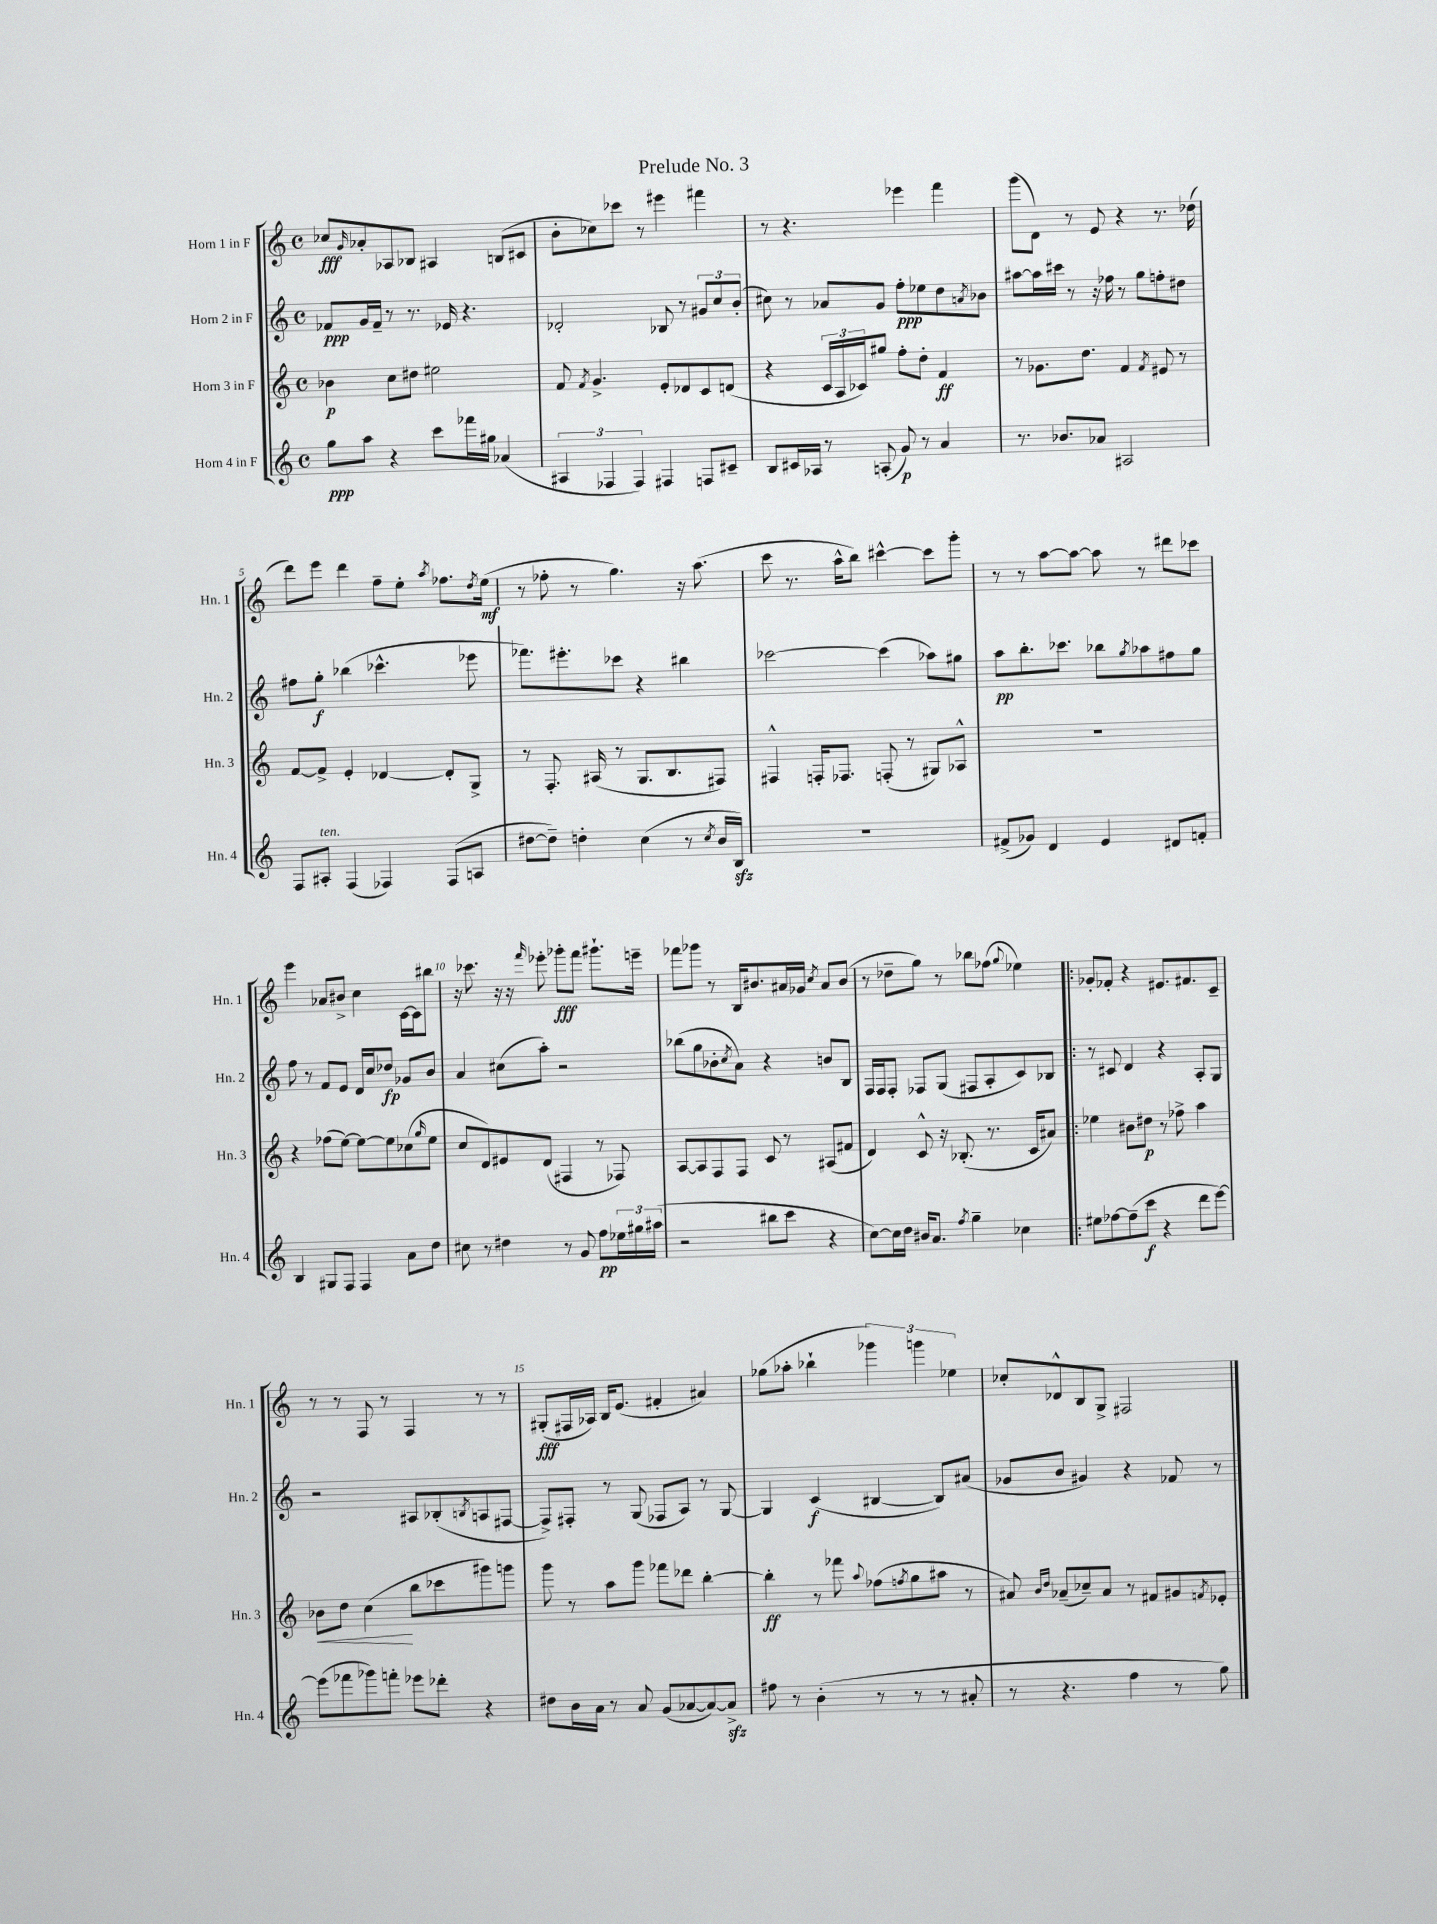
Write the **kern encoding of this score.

**kern	**dynam	**kern	**dynam	**kern	**dynam	**kern	**dynam
*part4	*part4	*part3	*part3	*part2	*part2	*part1	*part1
*staff4	*staff4	*staff3	*staff3	*staff2	*staff2	*staff1	*staff1
*I"Horn 4 in F	*	*I"Horn 3 in F	*	*I"Horn 2 in F	*	*I"Horn 1 in F	*
*I'Hn. 4	*	*I'Hn. 3	*	*I'Hn. 2	*	*I'Hn. 1	*
*clefG2	*	*clefG2	*	*clefG2	*	*clefG2	*
*k[]	*	*k[]	*	*k[]	*	*k[]	*
*M4/4	*	*M4/4	*	*M4/4	*	*M4/4	*
*met(c)	*	*met(c)	*	*met(c)	*	*met(c)	*
=1	=1	=1	=1	=1	=1	=1	=1
8gg\L	ppp	4b-X\	p	8f-X/L	ppp	8cc-X/L	fff
.	.	.	.	.	.	16qqg/	.
8aa\J	.	.	.	16g/L	.	8a-X'/	.
.	.	.	.	16f-~/JJ	.	.	.
4r	.	8cc\L	.	8r	.	8A-X/	.
.	.	8dd#X\J	.	8.r	.	8B-X/J	.
8ccc\L	.	2ee#X\	.	.	.	4A#X/	.
.	.	.	.	16e-X/	.	.	.
16fff-X\L	.	.	.	4.r	.	.	.
16gg#X\JJ	.	.	.	.	.	.	.
(4a-X/	.	.	.	.	.	(8Bn/L	.
.	.	.	.	.	.	8c#X/J	.
=2	=2	=2	=2	=2	=2	=2	=2
6A#X/	.	8f/	.	2d-X'/	.	8b'\L	.
.	.	8qf/	.	.	.	.	.
.	.	4.g^/	.	.	.	8cc-X\)	.
6F-X/	.	.	.	.	.	.	.
.	.	.	.	.	.	8ccc-X\J	.
6F-/)	.	.	.	.	.	.	.
.	.	.	.	.	.	8r	.
4F#X/	.	8e'/L	.	8B-X/	.	4eee#X\	.
.	.	8d-X/	.	8r	.	.	.
8Fn/L	.	8c/	.	12g#X/L	.	4fff#X\	.
.	.	.	.	12cc/	.	.	.
8c#X~/J	.	(8dn/J	.	.	.	.	.
.	.	.	.	(12b'/J	.	.	.
=3	=3	=3	=3	=3	=3	=3	=3
8B/L	.	4r	.	8cc#X\)	.	8r	.
16c#X/L	.	.	.	8r	.	4.r	.
16A-X/JJ	.	.	.	.	.	.	.
8r	.	24c/LL	.	8a-X/L	.	.	.
.	.	24A/	.	.	.	.	.
.	.	24c-X/J)	.	.	.	.	.
(8An'/	.	8gg#X/J	.	8g/J	.	.	.
8g/)	p	8ff'\L	.	8ff'\L	ppp	4eee-X\	.
8r	.	8dd'\J	.	8ee-X\	.	.	.
4a/	.	4f/	ff	8dd\	.	4fff\	.
.	.	.	.	8qan/	.	.	.
.	.	.	.	8b-X\J	.	.	.
=4	=4	=4	=4	=4	=4	=4	=4
8.r	.	8r	.	[8aa#X\L	.	(8ggg\L	.
.	.	8.g-X\L	.	16aa#\L]	.	8d\J)	.
8.b-X/L	.	.	.	16ccc#X\JJ	.	.	.
.	.	.	.	8r	.	8r	.
.	.	8.dd\J	.	.	.	.	.
8a-X/J	.	.	.	16r	.	8e/	.
.	.	.	.	16ff-X\	.	.	.
2A#X/	.	4f/	.	8r	.	4r	.
.	.	.	.	8gg\L	.	.	.
.	.	8qf/	.	.	.	.	.
.	.	8e#X/	.	8ffn'\	.	8.r	.
.	.	8r	.	8dd#X\J	.	.	.
.	.	.	.	.	.	(16dd-X\	.
!!LO:LB:g=z
=5	=5	=5	=5	=5	=5	=5	=5
8F/L	.	[8f/L	.	8ff#X\L	.	8ddd\L)	.
!LO:TX:a:i:t=ten.	!	!	!	!	!	!	!
8A#X'/J	.	8f^/J]	.	8gg'\J	f	8eee\J	.
(4F/	.	4e'/	.	(4bb-X\	.	4ddd\	.
4F-X/)	.	[4d-X/	.	4.ccc-X^^\	.	8ff~\L	.
.	.	.	.	.	.	8ee'\J	.
.	.	.	.	.	.	8qaa/	.
(8F-/L	.	8d-'/L]	.	.	.	8.ff-X\L	.
8An/J	.	8G^/J	.	8eee-X\	.	.	.
.	.	.	.	.	.	8qdd/	.
.	.	.	.	.	.	(16ee\Jk	mf
=6	=6	=6	=6	=6	=6	=6	=6
[8dd#X\L	.	8r	.	8.fff-X\L)	.	8r	.
8dd#~\J])	.	8.F'/	.	.	.	8ff-X'\	.
.	.	.	.	8.eee#X'\	.	.	.
4ddn'\	.	.	.	.	.	8r	.
.	.	(16A#X/	.	.	.	.	.
.	.	8r	.	8ccc-X\J	.	4.gg\)	.
(4cc\	.	8.G/L	.	4r	.	.	.
.	.	8.B/	.	.	.	.	.
8r	.	.	.	4bb#X\	.	16r	.
.	.	.	.	.	.	(8.aa\	.
8qcc/	.	.	.	.	.	.	.
16b/LL	.	8F#X/J)	.	.	.	.	.
16Bzz/JJ)	.	.	.	.	.	.	.
=7	=7	=7	=7	=7	=7	=7	=7
1r	.	4F#X^^/	.	[2ccc-X\	.	8ccc\	.
.	.	.	.	.	.	8.r	.
.	.	16Fn'/KL	.	.	.	.	.
.	.	8.F-X/J	.	.	.	16aa^^\KL	.
.	.	.	.	.	.	8bb\J)	.
.	.	(8Fn'/	.	(4ccc-\]	.	[4ccc#X^^\	.
.	.	8r	.	.	.	.	.
.	.	8G#X/L)	.	8aa-X\L)	.	8ccc#\L]	.
.	.	8A-X^^/J	.	8gg#X\J	.	8ggg'\J	.
=8	=8	=8	=8	=8	=8	=8	=8
(8f#X^/L	.	1r	.	8aa\L	pp	8r	.
8g-X/J)	.	.	.	8.bb'\	.	8r	.
4d/	.	.	.	.	.	[8aa\L	.
.	.	.	.	8.ccc-X\J	.	.	.
.	.	.	.	.	.	8aa\J_	.
4e/	.	.	.	8bb-X\L	.	8aa\]	.
.	.	.	.	8qgg/	.	.	.
.	.	.	.	8aa-X\	.	8r	.
8d#X/L	.	.	.	8ff#X\	.	8ddd#X\L	.
8fn'/J	.	.	.	8gg\J	.	8ccc-X\J	.
!!LO:LB:g=z
=9	=9	=9	=9	=9	=9	=9	=9
4B/	.	4r	.	8ff\	.	4eee\	.
.	.	.	.	8r	.	.	.
8G#X/L	.	(8ff-X\L	.	8f/L	.	8a-X/L	.
8F/J	.	[8ee\J)	.	8e/J	.	8b#X^/J	.
4F/	.	8ee\L_	.	16d/LL	.	4cc\	.
.	.	.	.	16cc/J	.	.	.
.	.	8ee\]	.	8dd-X/J	fp	.	.
8a\L	.	(8cc-X\	.	8g-X/L	.	[16c\LL	.
.	.	.	.	.	.	16c\J]	.
.	.	16qqgg/	.	.	.	.	.
8dd\J	.	8ee\J	.	8b/J	.	8bb#X\J	.
=10	=10	=10	=10	=10	=10	=10	=10
8cc#X\	.	8cc/L	.	4a/	.	16r	.
.	.	.	.	.	.	8.ccc-X\	.
8r	.	8d/)	.	.	.	.	.
4dd#X\	.	8e#X/	.	(8cc#X\L	.	16r	.
.	.	.	.	.	.	16r	.
.	.	.	.	.	.	16qqfff/	.
.	.	(8d/J	.	8aa'\J)	.	8eee-X'\	.
8r	.	4F#X/	.	2r	.	8ggg-X'\L	fff
8g/	.	.	.	.	.	8fff\J	.
8ff\L	pp	8r	.	.	.	8.ggg#X`\L	.
24ee-X\L	.	8F-X/)	.	.	.	.	.
24gg#X\	.	.	.	.	.	.	.
.	.	.	.	.	.	16eeen~\Jk	.
(24aa#X\JJ	.	.	.	.	.	.	.
=11	=11	=11	=11	=11	=11	=11	=11
2r	.	[8A/L	.	(8bb-X\L	.	8fff-X\L	.
.	.	8A/]	.	8gg\	.	8ggg-X\J	.
.	.	8F/	.	8b-X'\	.	8r	.
.	.	.	.	8qcc/	.	.	.
.	.	8F/J	.	8a\J)	.	16B/KL	.
.	.	.	.	.	.	8.b#X/	.
8bb#X\L	.	8c/	.	4r	.	.	.
8ccc\J	.	8r	.	.	.	16a#X/L	.
.	.	.	.	.	.	16g-X/JJ	.
.	.	.	.	.	.	8qcc/	.
4r	.	(8A#X/L	.	8bn/L	.	8a#/L	.
.	.	8f#X/J	.	8B/J	.	(8b#/J	.
=12	=12	=12	=12	=12	=12	=12	=12
[8cc\L)	.	4d/)	.	16F/LL	.	8r	.
.	.	.	.	16F/J	.	.	.
16cc\L]	.	.	.	8F'/J	.	8dd-X~\L	.
16dd\JJ	.	.	.	.	.	.	.
16b#X/KL	.	8c^^/	.	8F-X/L	.	8gg\J)	.
8.a/J	.	.	.	.	.	.	.
.	.	16r	.	(8G/J	.	8r	.
.	.	(8.B-X'/	.	.	.	.	.
8qff/	.	.	.	.	.	.	.
4gg~\	.	.	.	8F#X/L	.	8bb-X\L	.
.	.	8.r	.	8A'/	.	(8ff-X\J	.
.	.	.	.	.	.	8qqgg/	.
4cc-X\	.	.	.	8c/)	.	4ee-X\)	.
.	.	16c/KL	.	.	.	.	.
.	.	8a#X/J)	.	8B-X/J	.	.	.
=13!|:	=13!|:	=13!|:	=13!|:	=13!|:	=13!|:	=13!|:	=13!|:
8ee#X\L	.	4ee-X\	.	8r	.	8g-X'/L	.
[8ff-X\	.	.	.	8c#X/	.	8f-X'/J	.
(8ff-~\]	.	8b#X\L	.	4d/	.	4r	.
8ccc\J	f	8dd#X\J	p	.	.	.	.
4r	.	8r	.	4r	.	8.e#X/L	.
.	.	8ff-X^\	.	.	.	.	.
.	.	.	.	.	.	8.f#X/	.
8ddd\L	.	4aa\	.	8A'/L	.	.	.
[8eee\J)	.	.	.	8G/J	.	8c~/J	.
!!LO:LB:g=z
=14	=14	=14	=14	=14	=14	=14	=14
!	!	!	!LO:HP:b	!	!	!	!
(8eee\L]	.	8b-X\L	<	2r	.	8r	.
8fff-X\	.	8dd\J	.	.	.	8r	.
8ggg-X\)	.	(4cc\	.	.	.	8F/	.
8fffn'\J	.	.	.	.	.	8r	.
8eee-X\L	.	8bb\L	[	8A#X/L	.	4F/	.
8ddd-X'\J	.	8ccc-X\	.	(8B-X'/	.	.	.
.	.	.	.	8qBn/	.	.	.
4r	.	8ggg#X\)	.	8An/	.	8r	.
.	.	8gggn\J	.	[8F#X/J	.	8r	.
=15	=15	=15	=15	=15	=15	=15	=15
8dd#X\L	.	8ggg\	.	8F#^/L])	.	(8G#X'/L	fff
16b\L	.	8r	.	8F#X'/J	.	16F#X/L	.
16a\JJ	.	.	.	.	.	16A-X/JJ)	.
8r	.	8aa\L	.	8r	.	16B/KL	.
.	.	.	.	.	.	(8.e/J	.
8a/	.	8ggg\J	.	(8G/	.	.	.
(8g/L	.	8fff-X\L	.	8F-X/L	.	4f#X'/	.
[8a-X/	.	8ddd-X\J	.	8A/J)	.	.	.
8a-/_)	.	[4bb'\	.	8r	.	4a#X/)	.
8a-zz^/J]	.	.	.	[8G/	.	.	.
=16	=16	=16	=16	=16	=16	=16	=16
8ff#X\	.	4bb'\]	ff	4G/]	.	(8gg-X\L	.
8r	.	.	.	.	.	8aa-X'\J	.
(4b'\	.	8r	.	(4c/	f	4bb-X`\	.
.	.	8fff-X\	.	.	.	.	.
.	.	8qqaa/	.	.	.	.	.
8r	.	(8ff-X\L	.	[4B#X/	.	6ggg-X\)	.
.	.	8qffn/	.	.	.	.	.
8r	.	8gg\	.	.	.	.	.
.	.	.	.	.	.	6gggn\	.
8r	.	8aa#X\J	.	8B#/L])	.	.	.
.	.	.	.	.	.	6ee-X\	.
8a#X'/	.	8r	.	(8a#X/J	.	.	.
=17	=17	=17	=17	=17	=17	=17	=17
8r	.	8a#X/)	.	8g-X/L	.	8cc-X'/L	.
.	.	16qqb/LL	.	.	.	.	.
.	.	16qqdd/JJ	.	.	.	.	.
4.r	.	(8a-X~/L	.	8b/J	.	8d-X^^/	.
.	.	8cc-X~/)	.	4g#X/)	.	8B/	.
.	.	8a-/J	.	.	.	8G^/J	.
4ff\	.	8r	.	4r	.	2F#X/	.
.	.	8f#X/L	.	.	.	.	.
8r	.	8g#X/	.	8f-X/	.	.	.
.	.	8qfn/	.	.	.	.	.
8gg\)	.	8e-X'/J	.	8r	.	.	.
==	==	==	==	==	==	==	==
*-	*-	*-	*-	*-	*-	*-	*-
